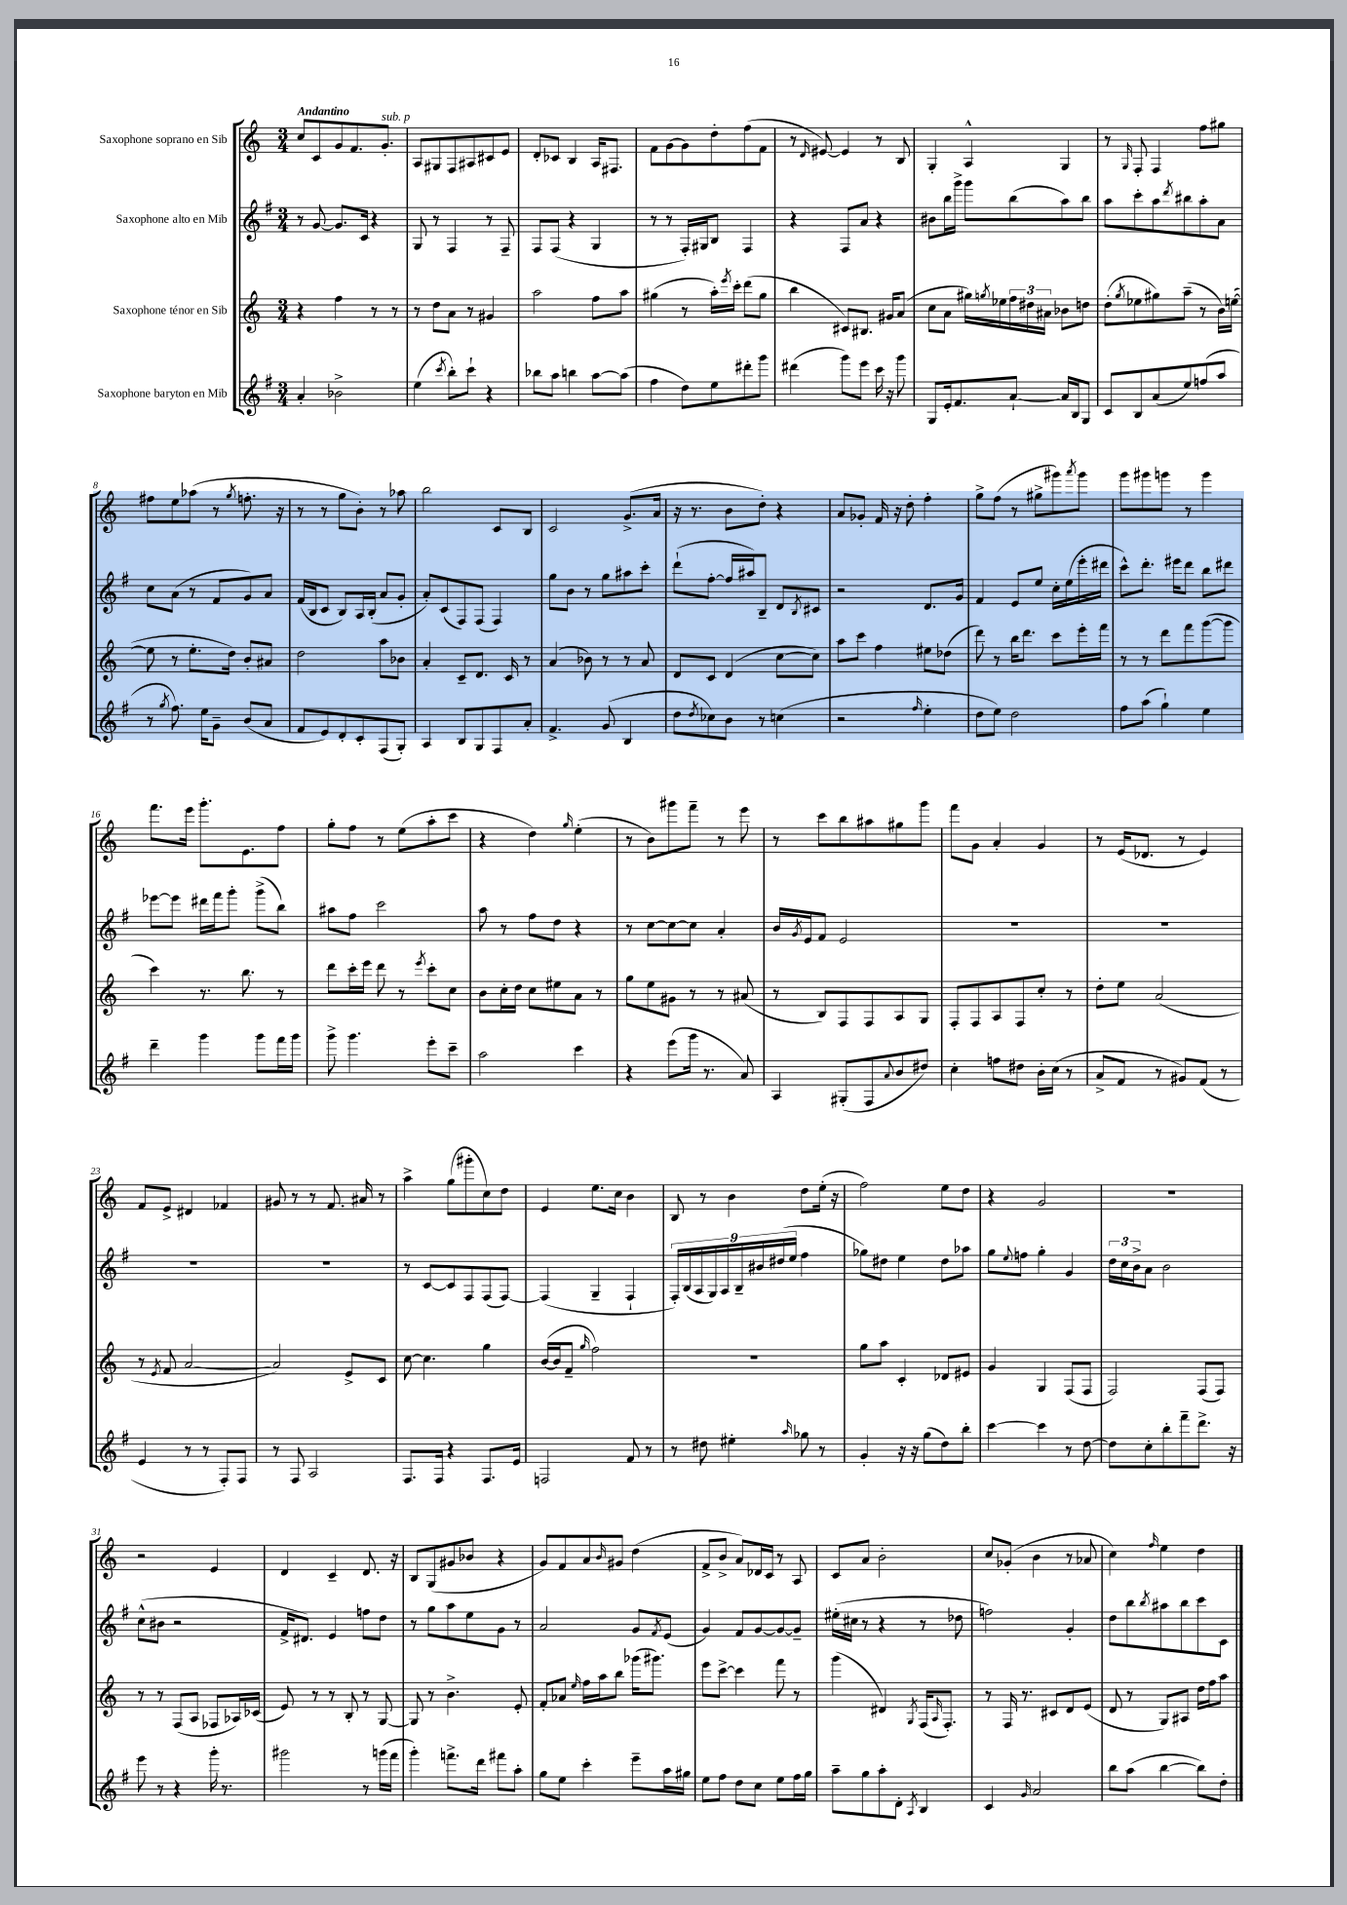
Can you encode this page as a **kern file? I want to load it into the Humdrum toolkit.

**kern	**kern	**kern	**kern
*staff4	*staff3	*staff2	*staff1
*clefG2	*clefG2	*clefG2	*clefG2
*k[f#]	*k[]	*k[f#]	*k[]
*M3/4	*M3/4	*M3/4	*M3/4
4a'/	4r	8r	8cc/L
.	.	[8g/	8c/
2b-^\	4ff\	8.g/]L	8g/
.	.	.	8.f/
.	.	16c/Jk	.
.	8r	4r	.
.	.	.	8.g'/J
.	8r	.	.
=	=	=	=
(4ee\	8r	8G/	8A/L
.	8dd\L	8r	8G#/
8qccc/	.	.	.
8bb'\L)	8a\J	4F#/	8F/
8ccc`\J	8r	.	8A#/
4r	4g#/	8r	8c#/
.	.	8F#~/	8e/J
=	=	=	=
8bb-\L	2aa\	8F#/L	8d'/L
8aa\J	.	(8F#/J	8c-/J
4bb\	.	4r	4B/
[8aa\L	8ff\L	4G/	16A/LK
.	.	.	8.F#/J
(8aa\]J	8aa\J	.	.
=	=	=	=
4ff#\	(4gg#\	8r	8f\L
.	.	8r	[8g\
8dd\L)	8r	16F#'/LL)	8g\]
.	.	16G#/J	.
8ee\	16aa'\LL)	8B/J	8dd'\
.	8qeee/	.	.
.	16ccc'\JJ	.	.
8ddd#'\	(8ddd\L	4F#/	(8ff\
8ggg\J	8gg#\J	.	8f\J
=	=	=	=
(4ddd#\	4bb\	4r	8r
.	.	.	16qqd/
.	.	.	[8e#/)
8ggg\L)	8c#/L)	8F#/L	4e#/]
8eee\J	8.B#/J	8a/J	.
16ccc\	.	4r	8r
16r	16g#/LK	.	.
8ggg\	(8a/J	.	8B/
=	=	=	=
8G/L	8cc\L	8b#\L	4G'/
16e'/k	8a\J	16bb\L	.
8.f#/	.	16ggg^\JJ	.
.	16gg#\LL)	8ggg\L	4A^^/
.	8qgg/	.	.
.	16ee-\	.	.
[8a`/J	24ff\	(8bb\	.
.	24dd#\	.	.
.	24a#\JJ	.	.
16a/]LL	8b-\L	8aa\)	4G/
16B/J	.	.	.
8G/J	8dd\J	8bb\J	.
=	=	=	=
8c/L	(8dd'\L	8aa\L	8r
.	8qgg/	.	16qqG/
8B/	8ee-\	8ccc'\	8F'/
(8a/	8gg#\)	8aa\	4F/
.	.	8qddd/	.
8ee/)	(8aa~\J	8bb#\	.
(8ff/	8r	8aa'\	8ff\L
8aa/J	16b\LL)	8a\J	8gg#\J
.	([16ee\JJ	.	.
=	=	=	=
8r	8ee\]	8cc\L	8ff#\L
8qgg/	.	.	.
8.ff#\)	8r	(8a\J	8ee\
.	8.ee'\L	8r	(8aa-\J
16ee\LK	.	.	.
8g~\J	.	8f#/L	8r
.	16dd\Jk)	.	.
.	.	.	8qgg/
(8b/L	8b'/L	8g/)	8.ff'\
8a/J	8a#/J	8a/J	.
.	.	.	16r
=	=	=	=
8f#/L	2dd\	(16f#/LL	8r
.	.	16B/J	.
8e/)	.	8c/J	8r
8d'/	.	8B/L)	8gg\L
8c'/	.	16A/L	8b'\J)
.	.	(16B'/JJ	.
(8F#/	8aa\L	8a/L	8r
8G'/J)	8b-\J	8g'/J	8aa-\
=	=	=	=
4A/	4a'/	8a'/L)	2bb\
.	.	(8c/	.
8B/L	8c~/L	8F#/)	.
8G/	8.d/J	(8F#/J	.
8F#/	.	4F#/)	8c/L
.	16c/	.	.
8a'/J	8r	.	8B/J
=	=	=	=
4.f#^/	(4a/	8gg\L	2c/
.	.	8b\J	.
.	8b-\)	8r	.
(8g/	8r	8gg\L	.
4B/	8r	8aa#\	(8.g^/L
.	8a/	8ccc'\J	.
.	.	.	16a/Jk
=	=	=	=
8dd\L	8d/L	(8ddd`\L	16r
.	.	.	8.r
8qdd/	.	.	.
8cc-\)	8c/J	[8ff#'\J	.
8b\J	(4d/	16ff#/]LL	8b\L
.	.	16aa#/J)	.
8r	.	8B~/J	8dd'\J)
(4cc\	[8cc\L	8d/L	4r
.	.	8qB/	.
.	8cc\]J)	8c#/J	.
=	=	=	=
2r	8aa\L	2r	8a/L
.	8ccc\J	.	8g-'/J
.	4ff\	.	16f/
.	.	.	16r
.	.	.	8dd'\
16qqff#/	.	.	.
4ee'\	8ee#\L	8.d/L	4ff'\
.	(8dd-\J	.	.
.	.	16g/Jk	.
=	=	=	=
8dd\L	8ddd\)	4f#/	8gg^\L
8ee\J)	8r	.	(8ff\J
2dd\	16bb\LK	8e/L	8r
.	8.ddd\J	.	.
.	.	8ee/J	8gg#^\L
.	8ccc\L	16cc'\LL	8ggg#\)
.	.	(16ee\	.
.	.	.	8qaaa/
.	16eee'\L	16eee'\	8ggg#\J
.	16fff\JJ	16ddd#\JJ	.
=	=	=	=
8ff#\L	8r	8ccc^^\L)	8ggg\L
(8aa\J	8r	8.ddd'\J	8ggg#\
4gg`\)	8ddd\L	.	8ggg\J
.	.	16eee#\LK	.
.	8fff\	8ddd\J	8r
4ee\	([8ggg\	8bb\L	4ggg\
.	8ggg\]J	8ddd#\J	.
=	=	=	=
4ddd~\	4ccc\)	[8eee-\L	8.fff\L
.	.	8eee-\]J	.
.	.	.	16eee\Jk
4ggg\	8.r	16ddd#\LL	8.ggg'\L
.	.	16fff#\J	.
.	.	8ggg'\J	.
.	8.bb\	.	8.e\
8ggg\L	.	(8ggg^\L	.
16fff#\L	8r	8bb\J)	8ff\J
16ggg\JJ	.	.	.
=	=	=	=
8ggg^\	8ddd\L	8aa#\L	8gg'\L
4.ggg\	16ccc'\L	8ff#\J	8ff\J
.	16eee\JJ	.	.
.	8ddd\	2ccc\	8r
.	8r	.	(8ee\L
.	8qeee/	.	.
8eee'\L	8ccc'\L	.	8aa'\
8ccc~\J	8cc\J	.	8ccc\J
=	=	=	=
2aa\	8b\L	8aa\	4r
.	16cc'\L	8r	.
.	16dd\JJ	.	.
.	8cc\L	8ff#\L	4dd\)
.	8ee#\	8dd\J	.
.	.	.	16qqgg/
4ccc\	8a\J	4r	(4ee'\
.	8r	.	.
=	=	=	=
4r	8gg\L	8r	8r
.	8ee\	[8cc\L	8b\L)
(8eee\L	8g#\J	8cc\_	8ggg#\
16ggg\Jk	8r	8cc\]J	8fff~\J
8.r	.	.	.
.	8r	4a'/	8r
8a/)	(8a#/	.	8eee\
=	=	=	=
4A/	8r	16b/LL	8r
.	.	8qg/	.
.	.	16e/J	.
.	8B/L)	8f#/J	8ccc\L
(8G#'/L	8F/	2e/	8bb\
8F#/	8F/	.	8aa#\
8qqa/	.	.	.
8b/	8A/	.	8gg#\
8dd#/J)	8G/J	.	8ggg\J
=	=	=	=
4cc'\	8F'/L	2.r	8fff\L
.	8F/	.	8g\J
8ff\L	8A/	.	4a'/
8dd#\J	8F/	.	.
16b'\LL	8cc'/J	.	4g/
(16cc\JJ	.	.	.
8r	8r	.	.
=	=	=	=
8a^/L	8dd'\L	2.r	8r
8f#/J	8ee\J	.	(16e/LK
.	.	.	8.d-/J
8r	(2a/	.	.
8g#/L)	.	.	8r
(8f#/J	.	.	4e/)
8r	.	.	.
=	=	=	=
4e/	8r	2.r	8f/L
.	8qe/	.	.
.	8f/	.	8e^/J
8r	[2a/	.	4d#/
8r	.	.	.
8F#'/L)	.	.	4f-/
8F#/J	.	.	.
=	=	=	=
8r	2a/])	2.r	8g#/
8F#/	.	.	8r
2A/	.	.	8r
.	.	.	8.f/
.	8e^/L	.	.
.	.	.	16a#/
.	8c/J	.	8r
=	=	=	=
8.F#/L	[8cc\	8r	4aa^\
.	4.cc\]	[8c/L	.
16F#/Jk	.	.	.
4r	.	8c/]	(8gg\L
.	.	8F#/	8ggg#'\
8.F#/L	4gg\	(8F#/	8cc\)
.	.	[8F#/J)	8dd\J
16e/Jk	.	.	.
=	=	=	=
2F/	([16b/LL	(4F#/]	4e/
.	16b/]J	.	.
.	8f~/J	.	.
.	16qqgg/	.	.
.	2ff\)	4G~/	8.ee\L
.	.	.	16cc\Jk
8f#/	.	4F#`/	4b\
8r	.	.	.
=	=	=	=
8r	2.r	18F#'/LL)	8B/
.	.	(18B/	.
.	.	18A/	.
8dd#\	.	.	8r
.	.	18G/)	.
.	.	18A/	.
4ee#'\	.	.	4b\
.	.	18B~/	.
.	.	18b#/	.
.	.	(18dd#/	.
.	.	18ee/JJ	.
16qqaa/	.	.	.
8gg-\	.	4ff#\	8dd\L
8r	.	.	(16ee'\Jk
.	.	.	16r
=	=	=	=
4g'/	8gg\L	8gg-\L)	2ff\)
.	8aa\J	8dd#\J	.
16r	4c'/	4ee\	.
16r	.	.	.
(8gg\L	.	.	.
8dd\)	8d-/L	8dd#\L	8ee\L
8bb'\J	8e#/J	8aa-\J	8dd\J
=	=	=	=
[4ccc\	4g/	8gg\L	4r
.	.	8qqee/	.
.	.	8ff\J	.
4ccc\]	4G/	4gg'\	2g/
8r	(8F/L	4g/	.
[8dd\	8F/J	.	.
=	=	=	=
8dd\]L	2F/)	24dd\LL	2.r
.	.	24cc\	.
.	.	24b^\J	.
8cc'\	.	8a\J	.
8bb'\	.	2b\	.
8fff#~\	.	.	.
8.ddd^\J	(8F/L	.	.
.	8F/J)	.	.
16r	.	.	.
=	=	=	=
8eee\	8r	(8cc^^\L	2r
8r	8r	8b#\J	.
4r	(8F/L	2r	.
.	8A/J	.	.
16ggg'\	8F-/L	.	4e/
8.r	.	.	.
.	16A-/L)	.	.
.	(16c-/JJ	.	.
=	=	=	=
2ggg#\	8e/)	16f#^/LK	4d/
.	.	8.d#/J)	.
.	8r	.	.
.	8r	4e/	4c~/
.	8B'/	.	.
8r	8r	8ff\L	8.d/
(16ggg\LL	[8G/	8dd\J	.
16fff#\JJ	.	.	16r
=	=	=	=
4ggg'\)	8G/]	8r	8B/L
.	8r	8gg\L	(8G/
8.fff^\L	4.b^\	8aa\	8g#/
.	.	8ee\	8b-/J
16ddd\Jk	.	.	.
8fff#\L	.	8g\J	4r
8aa'\J	8e'/	8r	.
=	=	=	=
8gg\L	8f'/L	2a/	8g/L)
8ee\J	8a-/J	.	8f/
.	16qqee/	.	.
4ccc'\	16ff\LL	.	8a/
.	16aa\J	.	.
.	.	.	16qqb/
.	8bb\J	.	8g#/J
8eee~\L	(16ggg-\LK	8g/L	(4dd\
.	8.ggg#\J)	.	.
.	.	8qf#/	.
16aa\L	.	(8e/J	.
16gg#\JJ	.	.	.
=	=	=	=
8ee\L	8eee\L	4g/)	8f^/L
8ff#\J	[8ccc^\J	.	8b^/J
8dd\L	4ccc\]	8f#/L	8a/L)
8cc\J	.	[8g/	16d-/L
.	.	.	16c/JJ
8ee\L	8fff\	8g/_	8r
16ff#\L	8r	8g~/]J	8A/
16gg\JJ	.	.	.
=	=	=	=
8aa~\L	(4ggg\	(16ee#'\LL	8c/L
.	.	16cc#\JJ	.
8gg\	.	8r	8a/J
8aa'\	4d#/)	4r	2b'\
8d'\J	.	.	.
8qA/	8qG/	.	.
4B/	(16F/LK	8r	.
.	16qqA/	.	.
.	8.F'/J)	.	.
.	.	8dd-\	.
=	=	=	=
4c/	8r	2ff\)	8cc/L
.	16F/	.	(8g-'/J
.	8.r	.	.
16qqg/	.	.	.
2a/	.	.	4b\
.	8c#/L	.	.
.	8d/	4g'/	8r
.	(8e/J	.	8a-/
=	=	=	=
8bb\L	8d/	8dd\L	4cc\)
(8aa\J	8r	8bb\	.
.	.	8qbb/	16qqff/
[4bb\	8G/L)	8aa#\	4ee\
.	8A#/J	8bb\	.
8bb\]L)	16dd\LL	8ccc\	4dd\
.	16ff\J	.	.
8dd'\J	8aa\J	8c\J	.
==	==	==	==
*-	*-	*-	*-
